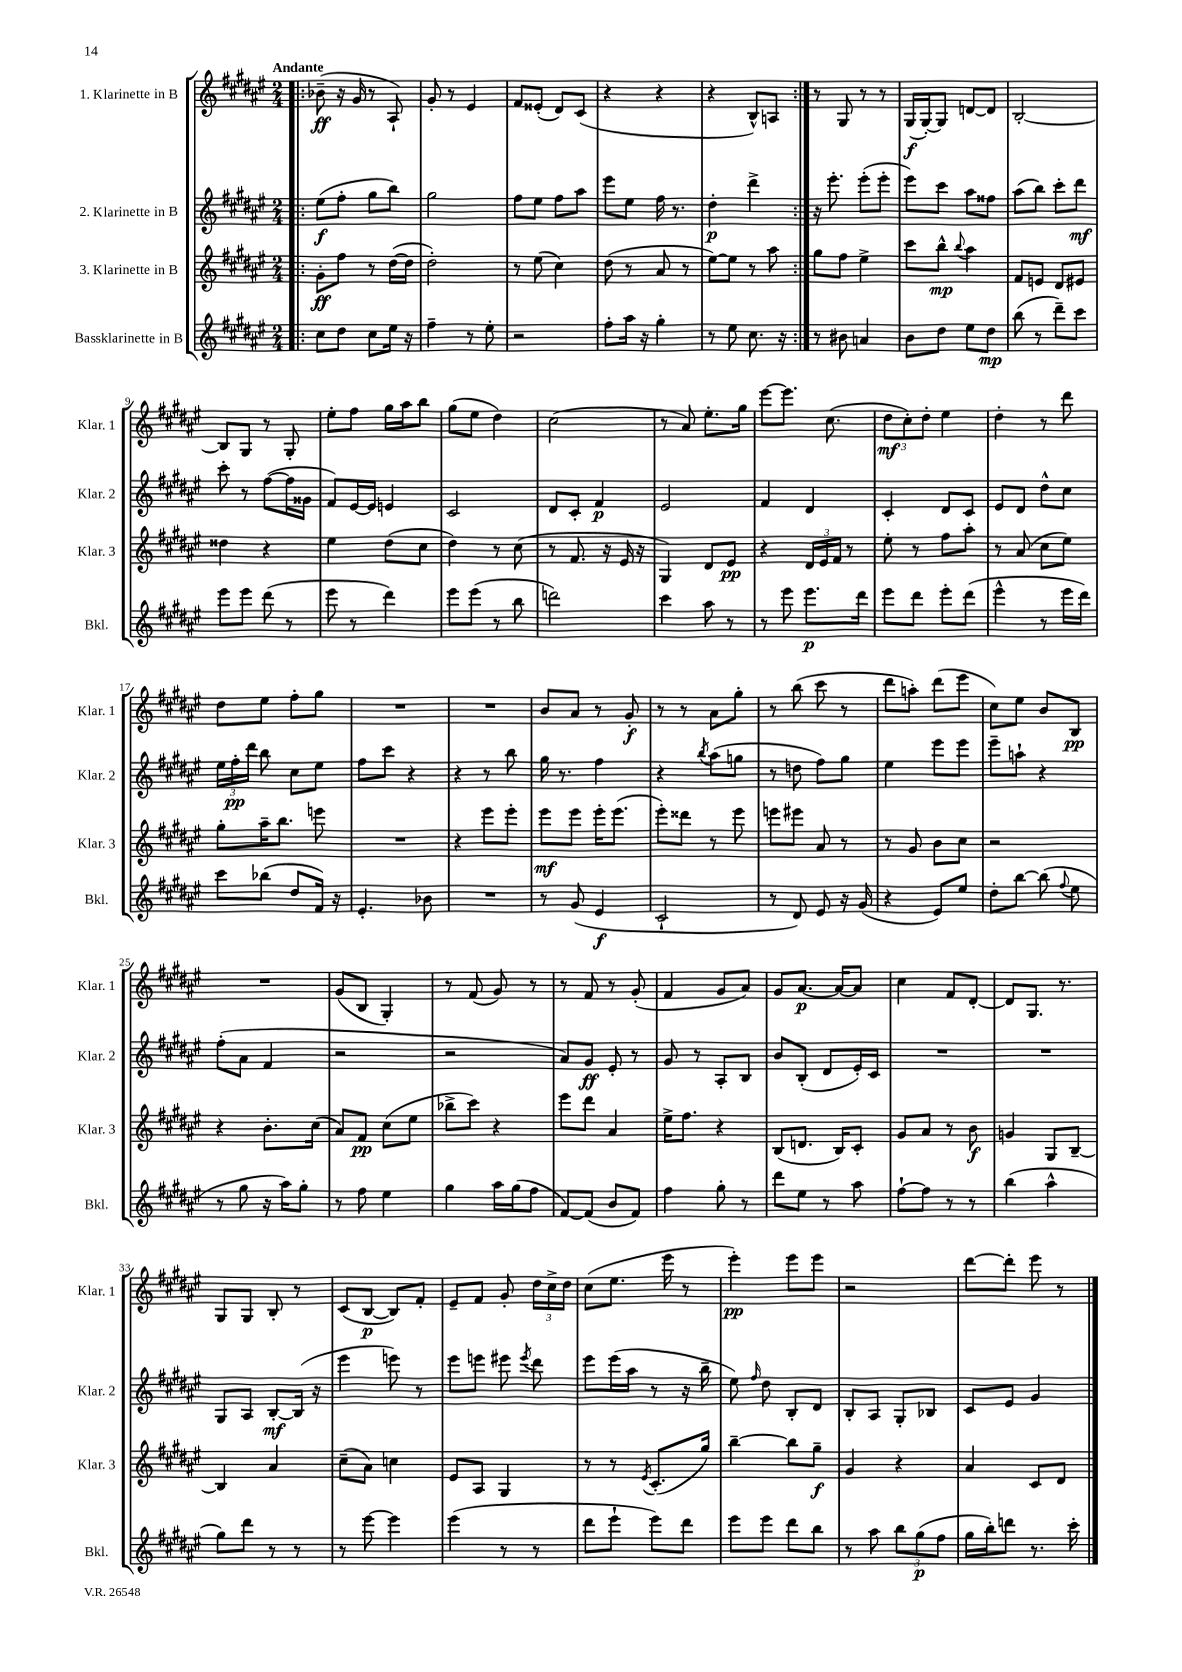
<<
\new StaffGroup <<
\new Staff = "s0" \with { instrumentName = "1. Klarinette in B" shortInstrumentName = "Klar. 1" } {
    \clef treble \key fis \major \numericTimeSignature \time 2/4 \tempo "Andante"
    \autoBeamOff \repeat volta 2 { \bar ".|:" bes'8--\ff( r16 gis'16 r8 ais8-!) |
    gis'8-. r8 eis'4 |
    fis'8[ eisis'8]-.( dis'8[) cis'8]( |
    r4 r4 |
    r4 b8[-^) a8] | }
    r8 gis8 r8 r8 |
    gis16[\f( gis16~-.) gis8] d'8[~ d'8] |
    b2~-. |
    b8[ gis8] r8 gis8-. |
    eis''8[-. fis''8] gis''16[ ais''16 b''8] |
    gis''8[( eis''8] dis''4) |
    cis''2( |
    r8 ais'8) eis''8.[-. gis''16] |
    eis'''8[~ eis'''8.] cis''8.( |
    \tuplet 3/2 { dis''8[\mf cis''8-.) dis''8]-. } eis''4 |
    dis''4-. r8 dis'''8 |
    dis''8[ eis''8] fis''8[-. gis''8] |
    R2 |
    R2 |
    b'8[ ais'8] r8 gis'8-.\f |
    r8 r8 ais'8[ gis''8]-. |
    r8 b''8( cis'''8 r8 |
    dis'''8[ a''8]-.) dis'''8[( eis'''8] |
    cis''8[) eis''8] b'8[ b8]\pp |
    R2 |
    gis'8[( b8] gis4-.) |
    r8 fis'8( gis'8) r8 |
    r8 fis'8 r8 gis'8-.( |
    fis'4 gis'8[ ais'8]) |
    gis'8[ ais'8.]~\p ais'16[~ ais'8] |
    cis''4 fis'8[ dis'8]~-. |
    dis'8[ gis8.] r8. |
    gis8[ gis8] b8-. r8 |
    cis'8[( b8]~\p b8[) fis'8]-. |
    eis'8[-- fis'8] gis'8-. \tuplet 3/2 { dis''16[ cis''16-> dis''16] } |
    cis''8[( eis''8.] eis'''16 r8 |
    eis'''4-.\pp) eis'''8[ eis'''8] |
    r2 |
    dis'''8[~ dis'''8]-. eis'''8 r8 \bar "|." |
}
\new Staff = "s1" \with { instrumentName = "2. Klarinette in B" shortInstrumentName = "Klar. 2" } {
    \clef treble \key fis \major \numericTimeSignature \time 2/4
    \autoBeamOff \repeat volta 2 { \bar ".|:" eis''8[\f( fis''8]-. gis''8[ b''8]) |
    gis''2 |
    fis''8[ eis''8] fis''8[ ais''8] |
    eis'''8[ eis''8] fis''16 r8. |
    dis''4-.\p dis'''4-> | }
    r16 eis'''8.-. eis'''8[-.( eis'''8]-. |
    eis'''8[) cis'''8] ais''8[ fisis''8] |
    ais''8[( b''8]) cis'''8[-. dis'''8]\mf |
    cis'''8-. r8 fis''8[~( fis''16 gisis'16] |
    fis'8[) eis'16~ eis'16] e'4 |
    cis'2 |
    dis'8[ cis'8]-. fis'4\p |
    eis'2 |
    fis'4 dis'4 |
    cis'4-. dis'8[ cis'8] |
    eis'8[ dis'8] dis''8[-^ cis''8] |
    \tuplet 3/2 { eis''16[ fis''16-.\pp dis'''16] } b''8 cis''8[ eis''8] |
    fis''8[ cis'''8] r4 |
    r4 r8 b''8 |
    gis''16 r8. fis''4 |
    r4 \acciaccatura { b''8 } ais''8[( g''8] |
    r8 d''8 fis''8[) gis''8] |
    eis''4 eis'''8[ eis'''8] |
    eis'''8[-- a''8]-! r4 |
    fis''8[-.( ais'8] fis'4 |
    r2 |
    r2 |
    ais'8[) gis'8]\ff eis'8-. r8 |
    gis'8 r8 ais8[-. b8] |
    b'8[ b8]-.( dis'8[ eis'16-.) cis'16] |
    R2 |
    R2 |
    gis8[ ais8] b8[~-.\mf b16]( r16 |
    eis'''4 e'''8) r8 |
    eis'''8[ e'''8] eis'''8 \acciaccatura { eis'''8 } dis'''8 |
    eis'''8[ eis'''16( ais''16] r8 r16 b''16-- |
    eis''8) \grace { fis''16 } dis''8 b8[-. dis'8] |
    b8[-. ais8] gis8[-. bes8] |
    cis'8[ eis'8] gis'4 \bar "|." |
}
\new Staff = "s2" \with { instrumentName = "3. Klarinette in B" shortInstrumentName = "Klar. 3" } {
    \clef treble \key fis \major \numericTimeSignature \time 2/4
    \autoBeamOff \repeat volta 2 { \bar ".|:" gis'8[-.\ff fis''8] r8 dis''16[~( dis''16] |
    dis''2-.) |
    r8 eis''8( cis''4) |
    dis''8( r8 ais'8 r8 |
    eis''8[~) eis''8] r8 ais''8 | }
    gis''8[ fis''8] eis''4-> |
    cis'''8[ b''8]-^\mp \appoggiatura { b''8 } ais''4 |
    fis'8[ e'8] dis'8[ eis'8] |
    disis''4 r4 |
    eis''4 dis''8[( cis''8] |
    dis''4) r8 cis''8( |
    r8 fis'8. r16 eis'16 r16 |
    gis4) dis'8[ eis'8]\pp |
    r4 \tuplet 3/2 { dis'16[ eis'16 fis'16] } r8 |
    eis''8-. r8 fis''8[ ais''8]-. |
    r8 ais'8( cis''8[ eis''8]) |
    gis''8[-. ais''16-- b''8.] e'''8 |
    R2 |
    r4 eis'''8[ eis'''8]-. |
    eis'''8[\mf eis'''8] eis'''16[-. eis'''8.]( |
    eis'''8[-.) disis'''8] r8 eis'''8 |
    e'''8[ eis'''8] ais'8 r8 |
    r8 gis'8 b'8[ cis''8] |
    r2 |
    r4 b'8.[-. cis''16]( |
    ais'8[) fis'8]\pp cis''8[( eis''8] |
    bes''8[-> cis'''8]) r4 |
    eis'''8[ dis'''8] ais'4 |
    eis''16[-> fis''8.] r4 |
    b8[( d'8.] b16[) cis'8]-. |
    gis'8[ ais'8] r8 b'8\f |
    g'4 gis8[ b8]~-- |
    b4 ais'4 |
    cis''8[--( ais'8]) c''4 |
    eis'8[ ais8] gis4 |
    r8 r8 \acciaccatura { eis'8 } cis'8.[-.( gis''16]) |
    b''4~-- b''8[ gis''8]--\f |
    gis'4 r4 |
    ais'4 cis'8[ dis'8] \bar "|." |
}
\new Staff = "s3" \with { instrumentName = "Bassklarinette in B" shortInstrumentName = "Bkl." } {
    \clef treble \key fis \major \numericTimeSignature \time 2/4
    \autoBeamOff \repeat volta 2 { \bar ".|:" cis''8[ dis''8] cis''8[ eis''16] r16 |
    fis''4-- r8 eis''8-. |
    r2 |
    fis''8[-. ais''16] r16 gis''4-. |
    r8 eis''8 cis''8. r16 | }
    r8 bis'8 a'4 |
    b'8[ dis''8] eis''8[ dis''8]\mp |
    b''8( r8 dis'''8[--) cis'''8] |
    eis'''8[ eis'''8] dis'''8( r8 |
    eis'''8 r8 dis'''4) |
    eis'''8[ eis'''8]( r8 b''8 |
    d'''2) |
    cis'''4 ais''8 r8 |
    r8 eis'''8 eis'''8.[\p dis'''16] |
    eis'''8[ dis'''8] eis'''8[-. dis'''8]( |
    eis'''4-^ r8 eis'''16[ dis'''16]) |
    cis'''8[ bes''8]( dis''8[ fis'16]) r16 |
    eis'4.-. bes'8 |
    R2 |
    r8 gis'8( eis'4\f |
    cis'2-! |
    r8 dis'8) eis'8 r16 gis'16( |
    r4 eis'8[) eis''8] |
    dis''8[-. b''8]~ b''8( \appoggiatura { fis''8 } eis''8 |
    r8 gis''8 r16 ais''16[) gis''8]-. |
    r8 fis''8 eis''4 |
    gis''4 ais''16[ gis''16( fis''8] |
    fis'8[~) fis'8]( b'8[ fis'8]) |
    fis''4 gis''8-. r8 |
    dis'''8[ eis''8] r8 ais''8 |
    fis''8[~-! fis''8] r8 r8 |
    b''4( ais''4-^ |
    gis''8[) dis'''8] r8 r8 |
    r8 eis'''8~ eis'''4 |
    eis'''4( r8 r8 |
    dis'''8[ eis'''8]-! eis'''8[) dis'''8] |
    eis'''8[ eis'''8] dis'''8[ b''8] |
    r8 ais''8 \tuplet 3/2 { b''8[ gis''8\p( fis''8] } |
    gis''16[ b''16-.) d'''8] r8. cis'''16-. \bar "|." |
}
>>
>>
